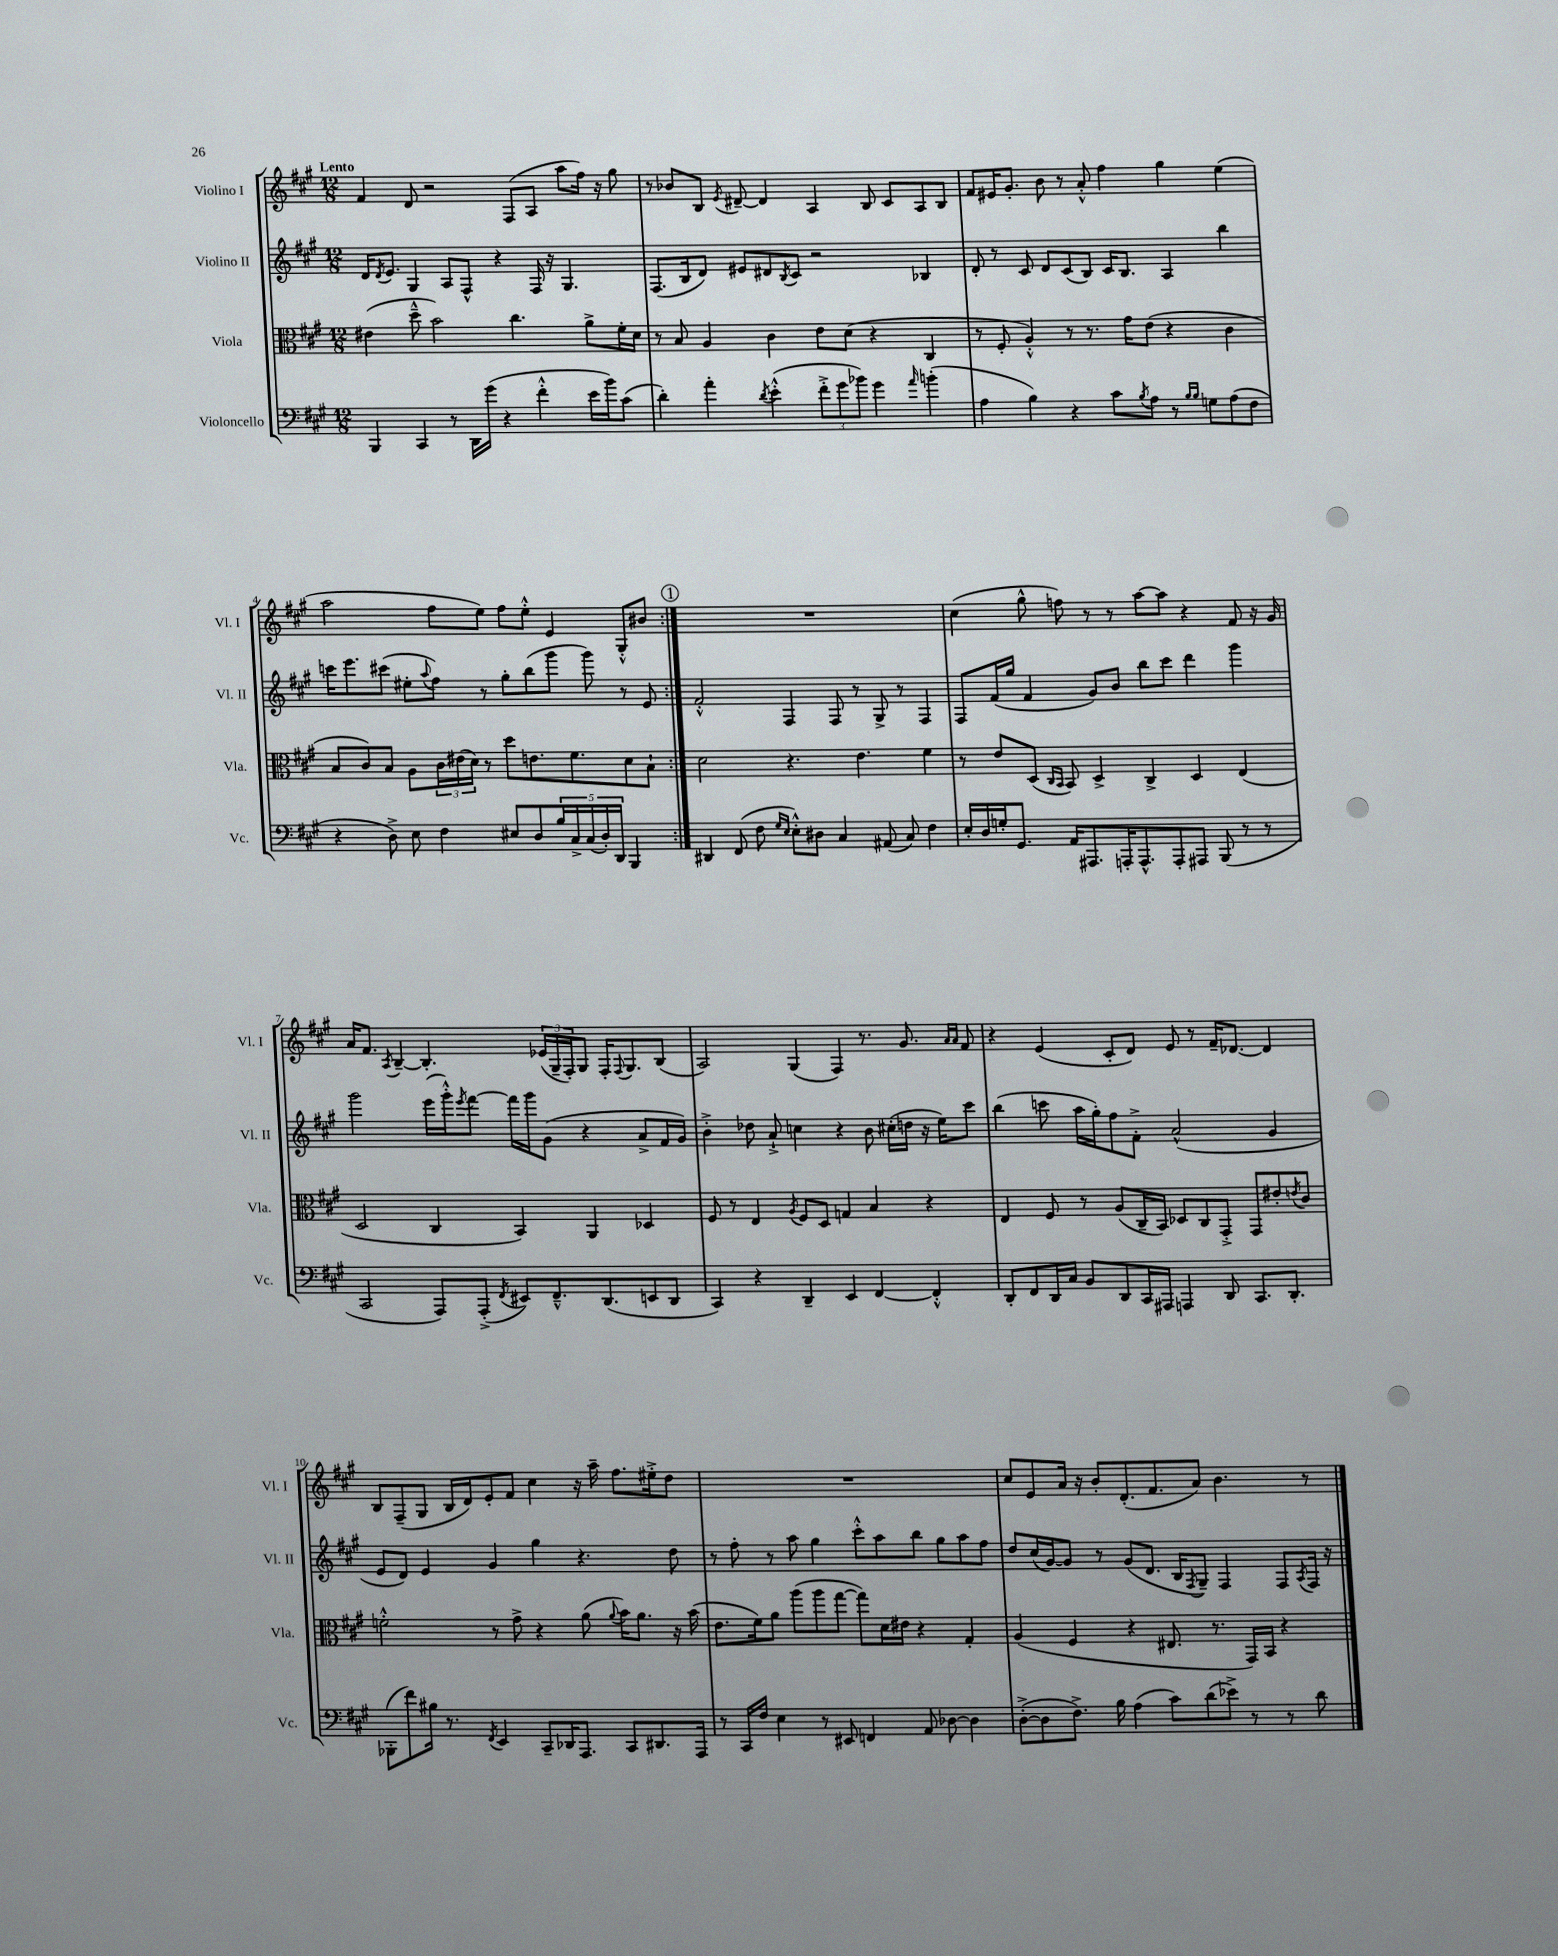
<<
\new StaffGroup <<
\new Staff = "s0" \with { instrumentName = "Violino I" shortInstrumentName = "Vl. I" } {
    \clef treble \key a \major \numericTimeSignature \time 12/8 \tempo "Lento"
    \repeat volta 2 { fis'4 d'8 r2 fis8( a8 a''8 fis''16) r16 gis''8 |
    r8 bes'8 b8 \acciaccatura { e'8 } dis'8~-- dis'4 a4 b8 cis'8 a8 b8 |
    fis'8 eis'16 gis'8.-. b'8 r8 a'8-.-^ fis''4 gis''4 e''4( |
    a''2 fis''8 e''8) fis''8 e''8-.-^ e'4 gis8-.-^ bis'8 | }
    \mark \markup { \circle "1" } R1. |
    cis''4( gis''8-^ f''8) r8 r8 a''8~ a''8 r4 fis'8 r16 gis'16 |
    a'16 fis'8. \acciaccatura { a8 } b4~-- b4.-. \tuplet 3/2 { ees'16( gis16-- fis16-.) } gis8 fis16-. \appoggiatura { fis8 } gis8. b8( |
    a2) gis4( fis4) r8. gis'8. \grace { a'16 a'16 } fis'8 |
    r4 e'4( cis'8-. d'8) e'8 r8 fis'16-- des'8.~ des'4 |
    b8 fis8--( gis8 b16 d'16) e'8-. fis'8 cis''4 r16 a''16-- fis''8. eis''16-.-> d''8 |
    R1. |
    cis''8 e'8 a'16 r16 b'8-. d'8.-.( fis'8. a'8) b'4. r8 \bar "|." |
}
\new Staff = "s1" \with { instrumentName = "Violino II" shortInstrumentName = "Vl. II" } {
    \clef treble \key a \major \numericTimeSignature \time 12/8
    \repeat volta 2 { d'16 \acciaccatura { d'8 } e'8. gis4 a8 fis8-^ r4 fis16 r16 gis4. |
    fis8.( b16 d'8) eis'8 dis'8 \acciaccatura { b8 } cis'8 r2 bes4 |
    d'8-. r8 cis'8 d'8 cis'8( b8) cis'16 b8. a4 b''4 |
    c'''16 e'''8. cis'''8( eis''8-. \appoggiatura { a''8 } fis''8) r8 gis''8-. b''8( gis'''8 gis'''8) r8 e'8 | }
    \mark \markup { \circle "1" } fis'2-.-^ fis4 fis8 r8 gis8-> r8 fis4 |
    fis8 fis'16( gis''16 fis'4 gis'8) b'8 b''8 cis'''8 d'''4 gis'''4 |
    gis'''2 e'''16( gis'''16-.-^) \acciaccatura { e'''8 } fis'''8~ fis'''16 gis'''16 gis'8( r4 a'8-> fis'16 gis'16) |
    b'4-.-> des''8 a'8-!-> c''4 r4 b'8 cis''16-.( d''16 r16 e''16) cis'''8 |
    b''4( c'''8 a''16 gis''16-.) fis''8 fis'8-.-> a'2-^( gis'4 |
    e'8 d'8) e'4 gis'4 gis''4 r4. d''8 |
    r8 fis''8-. r8 a''8 gis''4 cis'''8-.-^ a''8 b''8 gis''8 a''8 fis''8 |
    d''8 cis''16( gis'16~) gis'8 r8 gis'8( d'8. b16 \acciaccatura { fis8 } gis8--) fis4 fis8 \acciaccatura { a8 } fis16 r16 \bar "|." |
}
\new Staff = "s2" \with { instrumentName = "Viola" shortInstrumentName = "Vla." } {
    \clef alto \key a \major \numericTimeSignature \time 12/8
    \repeat volta 2 { eis'4( d''8---^ b'2) cis''4. a'8-> fis'16-. d'16 |
    r8 b8 a4 cis'4 e'8 d'8( r4 cis4 |
    r8 fis8-. a4-.-^) r8 r8. gis'16 e'8( r4 cis'4 |
    b8 cis'8) b8 a8 \tuplet 3/2 { cis'16 eis'16( d'16) } r8 d''8 e'8. fis'8. d'8 b8-! | }
    \mark \markup { \circle "1" } d'2 r4. e'4. fis'4 |
    r8 e'8 d8( \grace { cis16 b,16 } b,8) d4-> cis4-> d4 e4( |
    d2 cis4 b,4) a,4 des4 |
    fis8 r8 e4 \acciaccatura { a8 } fis8 d8 g4 b4 r4 |
    e4 fis8 r8 a8( cis16-- b,16) des8 cis8 gis,8-.-> gis,8 eis'8-. \acciaccatura { e'8 } cis'8 |
    f'2-.-^ r8 gis'8-> r4 a'8( \appoggiatura { a'8 } b'16) a'8. r16 b'16( |
    e'8. fis'16) a'8 a''8( a''8 gis''8~ gis''8) d'16 eis'16 r4 gis4-. |
    a4( fis4 r4 eis8. r8. gis,16) b,16 r4 \bar "|." |
}
\new Staff = "s3" \with { instrumentName = "Violoncello" shortInstrumentName = "Vc." } {
    \clef bass \key a \major \numericTimeSignature \time 12/8
    \repeat volta 2 { b,,4 cis,4 r8 d,16 gis'16( r4 fis'4-.-^ e'16 b'16) cis'8( |
    d'4-.) a'4-. \acciaccatura { d'8 } e'4-.-^( \tuplet 3/2 { fis'8-.-> gis'8 bes'8) } gis'4 \grace { a'16 } b'4-.( |
    a4 b4) r4 cis'8 \acciaccatura { b8 } a8 r8 \grace { b16 b16 } g8 a8( fis8 |
    r4 d8->) e8 fis4 eis8 d8 \tuplet 5/4 { b16 cis16-> cis16( d16-.) d,16 } b,,4 | }
    \mark \markup { \circle "1" } dis,4 fis,8( fis8 \grace { gis16 e16 } e8-.-^) dis8 cis4 ais,8( cis8) fis4 |
    e16-. d16 g16-. gis,8. a,16 ais,,8. a,,16-. a,,8.-^ a,,8-. ais,,8 b,,8( r8 r8 |
    cis,2 a,,8) a,,8-.->( \acciaccatura { fis,8 } eis,8) fis,8.---^ d,8.( e,8 d,8 |
    cis,4) r4 d,4-- e,4 fis,4~ fis,4-.-^ |
    d,8-. fis,8 d,16 cis16 b,8 d,8 cis,16 ais,,16 a,,4 d,8 cis,8. d,8.-. |
    bes,,8-.( fis'8) bis16 r8. \acciaccatura { fis,8 } e,4 cis,8-- des,16 a,,8. cis,8 dis,8. a,,16 |
    r8 cis,16 fis16 e4 r8 eis,8 f,4 a,8 des8~ des4 |
    d8~-.->( d8 fis8.->) b16 a4( cis'8) d'8( ees'8->) r8 r8 d'8 \bar "|." |
}
>>
>>
